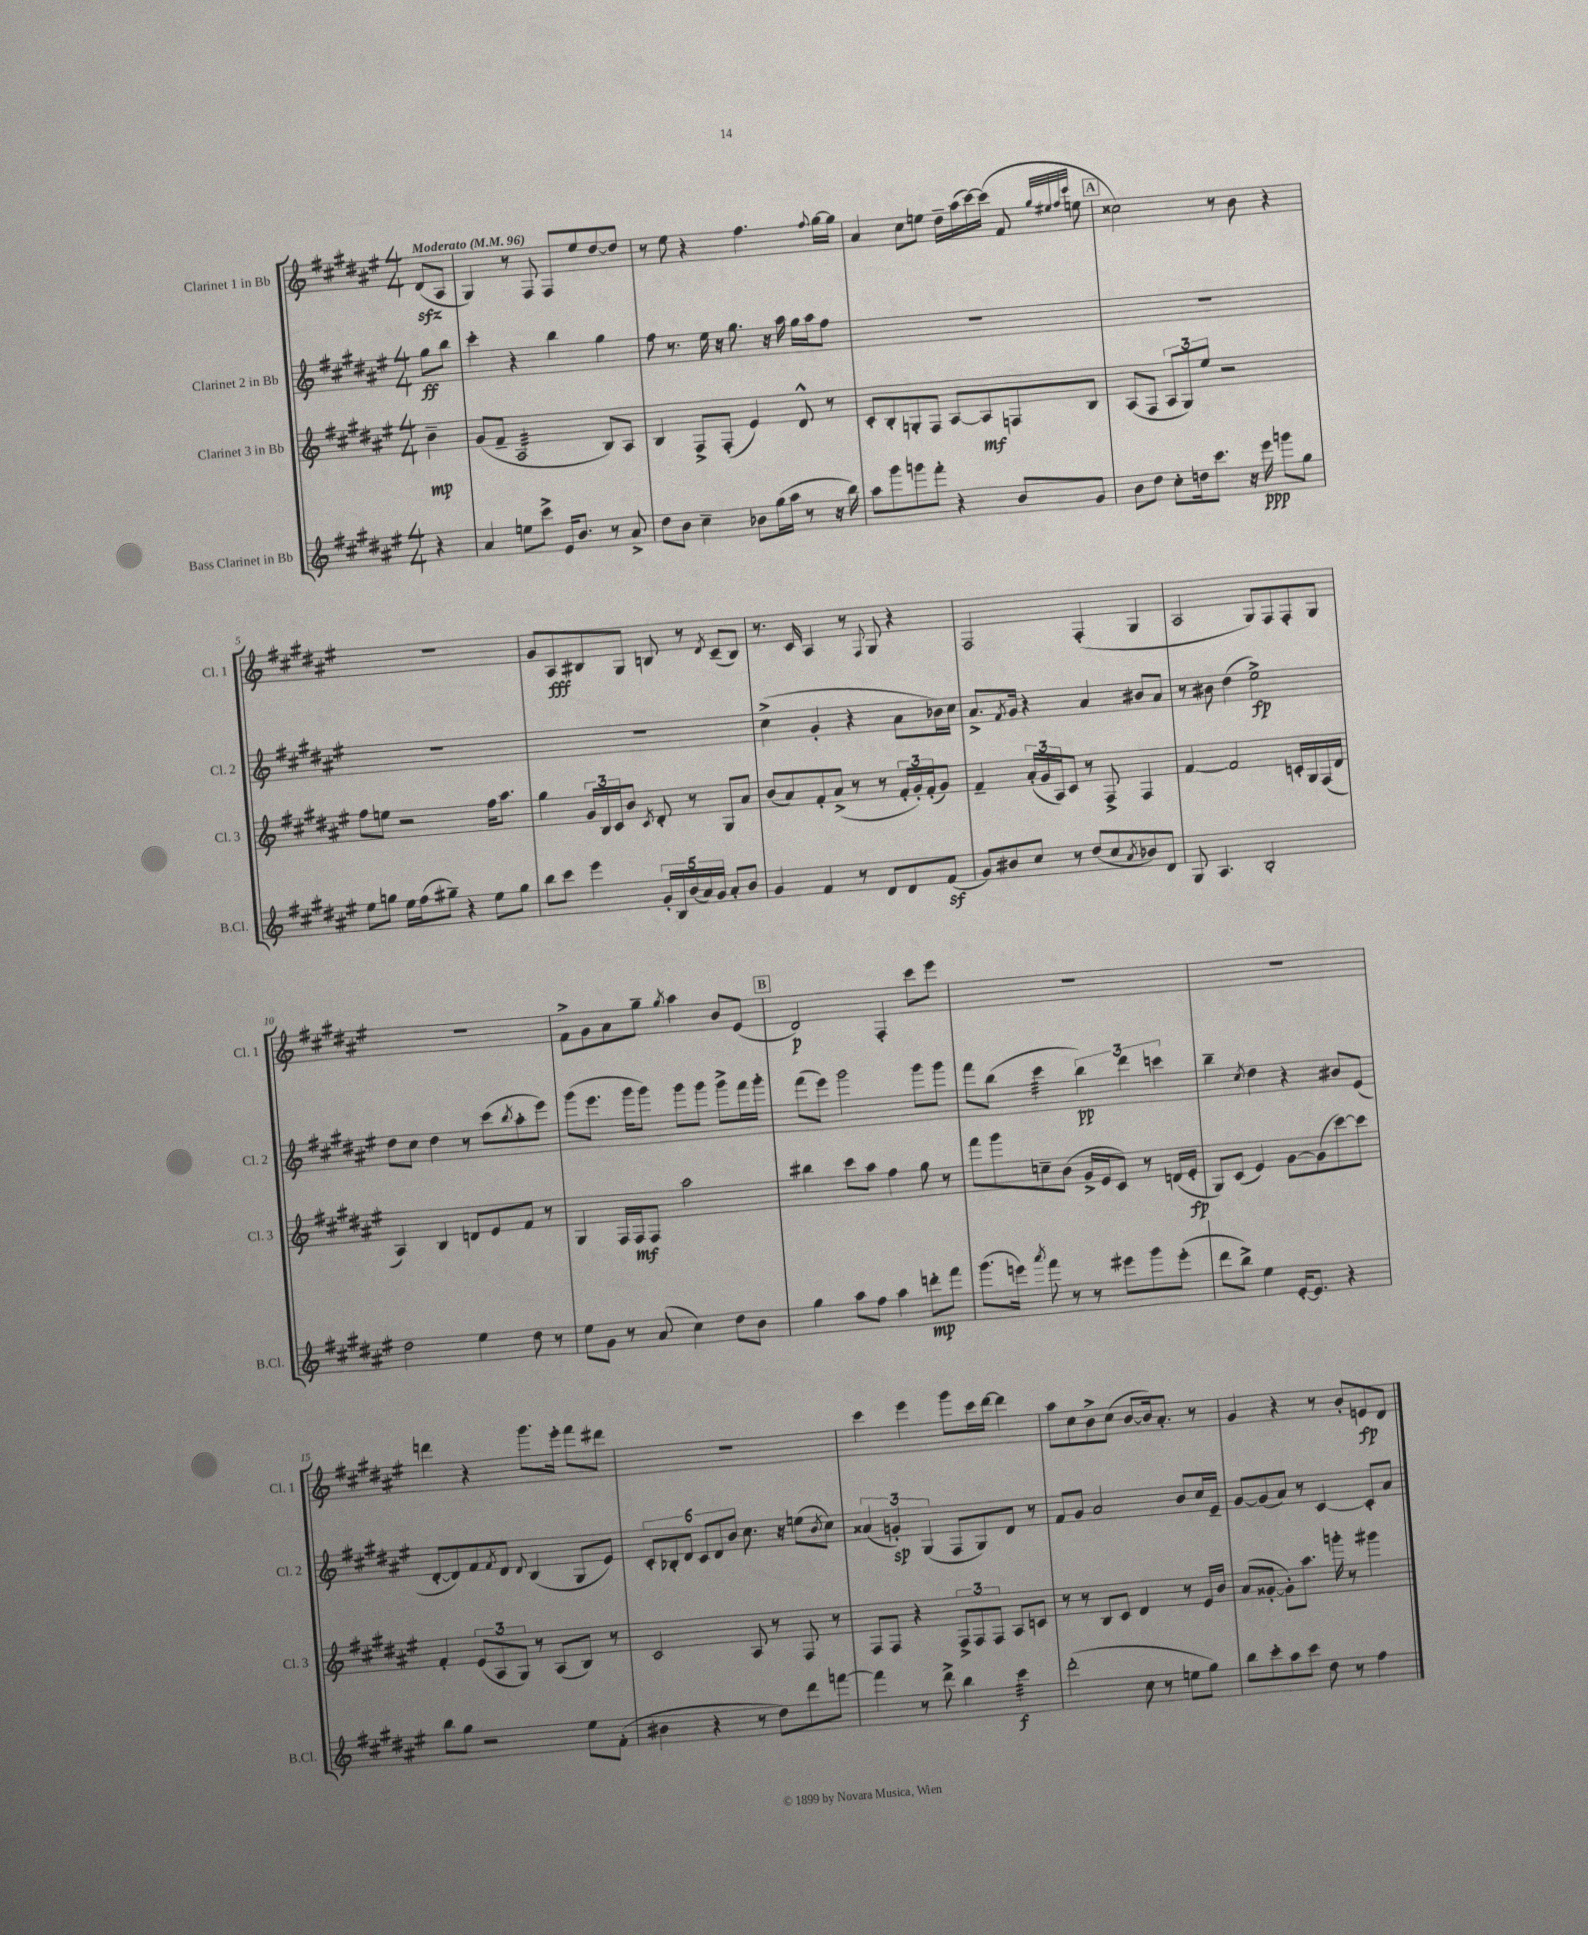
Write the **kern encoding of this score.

**kern	**dynam	**kern	**dynam	**kern	**dynam	**kern	**dynam
*part4	*part4	*part3	*part3	*part2	*part2	*part1	*part1
*staff4	*staff4	*staff3	*staff3	*staff2	*staff2	*staff1	*staff1
*I"Bass Clarinet in Bb	*	*I"Clarinet 3 in Bb	*	*I"Clarinet 2 in Bb	*	*I"Clarinet 1 in Bb	*
*I'B.Cl.	*	*I'Cl. 3	*	*I'Cl. 2	*	*I'Cl. 1	*
*clefG2	*	*clefG2	*	*clefG2	*	*clefG2	*
*k[f#c#g#d#a#e#]	*	*k[f#c#g#d#a#e#]	*	*k[f#c#g#d#a#e#]	*	*k[f#c#g#d#a#e#]	*
*M4/4	*	*M4/4	*	*M4/4	*	*M4/4	*
*MM96	*	*MM96	*	*MM96	*	*MM96	*
=	=	=	=	=	=	=	=
!	!	!	!	!	!	!LO:TX:a:B:t=Moderato	!
4r	.	4b~\	mp	8gg#\L	ff	(8d#zz/L	.
.	.	.	.	8bb\J	.	8A#/J	.
=1	=1	=1	=1	=1	=1	=1	=1
4a#/	.	(8g#/L	.	4ccc#'\	.	4G#/)	.
.	.	8f#~/J	.	.	.	.	.
*	*	*tremolo	*	*	*	*	*
8een\L	.	32A#/LLL	.	4r	.	8r	.
.	.	32A#/	.	.	.	.	.
.	.	32A#/	.	.	.	.	.
.	.	32A#/	.	.	.	.	.
8ccc#^\J	.	32A#/	.	.	.	8F#/	.
.	.	32A#/	.	.	.	.	.
.	.	32A#/	.	.	.	.	.
.	.	32A#/	.	.	.	.	.
16e#/KL	.	32A#/	.	4bb\	.	8F#/L	.
.	.	32A#/	.	.	.	.	.
8.b/J	.	32A#/	.	.	.	.	.
.	.	32A#/	.	.	.	.	.
.	.	32A#/	.	.	.	8ee#/	.
.	.	32A#/	.	.	.	.	.
.	.	32A#/	.	.	.	.	.
.	.	32A#/JJJ	.	.	.	.	.
*	*	*Xtremolo	*	*	*	*	*
8r	.	8B/L)	.	4gg#\	.	[8dd#/	.
8a#^/	.	8A#/J	.	.	.	8dd#/J]	.
=2	=2	=2	=2	=2	=2	=2	=2
8dd#\L	.	4B/	.	8ff#\	.	8r	.
8b\J	.	.	.	8.r	.	8ee#\	.
4cc#~\	.	8F#^/L	.	.	.	4r	.
.	.	.	.	16ee#\	.	.	.
.	.	(8F#'/J	.	16r	.	.	.
.	.	.	.	8.gg#\	.	.	.
8b-X\L	.	4e#/)	.	.	.	4.ff#\	.
(16gg#\L	.	.	.	16r	.	.	.
16aa#\JJ	.	.	.	16aa#\	.	.	.
8r	.	8d#^^/	.	16gg#\LL	.	.	.
.	.	.	.	16aa#\J	.	.	.
.	.	.	.	.	.	8qqff#/	.
16r	.	8r	.	8ff#\J	.	[16gg#\LL	.
16bb\)	.	.	.	.	.	16gg#\JJ]	.
=3	=3	=3	=3	=3	=3	=3	=3
8aa#\L	.	8c#'/L	.	1r	.	4a#/	.
8ggg#\	.	8B'/	.	.	.	.	.
8gggn\	.	8Gn'/	.	.	.	8cc#\L	.
8fff#'\J	.	8F#/J	.	.	.	8een\J	.
4r	.	[8A#/L	.	.	.	16dd#~\LL	.
.	.	.	.	.	.	(16aa#\	.
.	.	8A#/]	mf	.	.	[16ccc#\)	.
.	.	.	.	.	.	(16ccc#\JJ]	.
8b/L	.	8Fn/	.	.	.	8f#/	.
.	.	.	.	.	.	32qqgg#/LLL	.
.	.	.	.	.	.	32qqee#X/	.
.	.	.	.	.	.	32qqff#/	.
.	.	.	.	.	.	32qqccc#/JJJ	.
8g#/J	.	8B/J	.	.	.	8een\	.
!!LO:REH:place=s1:t=A
=4	=4	=4	=4	=4	=4	=4	=4
8b\L	.	(8A#/L	.	1r	.	2cc##X\)	.
8dd#\J	.	8F#/J	.	.	.	.	.
8cc#'\L	.	12A#/L	.	.	.	.	.
.	.	12G#/)	.	.	.	.	.
16ddn\k	.	.	.	.	.	.	.
.	.	12ee#/J	.	.	.	.	.
8.ccc#\J	.	.	.	.	.	.	.
.	.	2r	.	.	.	8r	.
16r	.	.	.	.	.	8b\	.
16eee#\	ppp	.	.	.	.	.	.
8gggn\L	.	.	.	.	.	4r	.
8gg#\J	.	.	.	.	.	.	.
!!LO:LB:g=z
=5	=5	=5	=5	=5	=5	=5	=5
8ee#\L	.	8ff#\L	.	1r	.	1r	.
8ggn\J	.	8een\J	.	.	.	.	.
16ee#\LL	.	2r	.	.	.	.	.
(16ff#\J	.	.	.	.	.	.	.
8gg#X~\J)	.	.	.	.	.	.	.
4r	.	.	.	.	.	.	.
8ee#\L	.	16ff#\KL	.	.	.	.	.
.	.	8.aa#\J	.	.	.	.	.
8gg#\J	.	.	.	.	.	.	.
=6	=6	=6	=6	=6	=6	=6	=6
8bb\L	.	4gg#\	.	1r	.	8g#/L	.
8ccc#\J	.	.	.	.	.	8A#/	fff
4eee#\	.	24g#/LL	.	.	.	8B#X/	.
.	.	24B/	.	.	.	.	.
.	.	24c#/J	.	.	.	.	.
.	.	8b/J	.	.	.	8G#/J	.
.	.	8qc#/	.	.	.	.	.
20g#'/LL	.	8d#'/	.	.	.	8Bn/	.
20B/	.	.	.	.	.	.	.
(20b/	.	.	.	.	.	.	.
.	.	8r	.	.	.	8r	.
20a#/)	.	.	.	.	.	.	.
20g#/JJ	.	.	.	.	.	.	.
.	.	.	.	.	.	8qd#/	.
8a#'/L	.	8G#/L	.	.	.	(8c#~/L	.
8b/J	.	8a#/J	.	.	.	8B/J)	.
=7	=7	=7	=7	=7	=7	=7	=7
4g#/	.	(8b/L	.	(4cc#^\	.	8.r	.
.	.	8a#/)	.	.	.	.	.
.	.	.	.	.	.	16c#/	.
4f#/	.	8f#'/	.	4g#'/	.	4A#/	.
.	.	(8a#^/J	.	.	.	.	.
8r	.	8r	.	4r	.	8r	.
.	.	.	.	.	.	8qqF#/	.
8d#/L	.	8r	.	.	.	8G#/	.
8d#/	.	24f#'/LL	.	8a#\L	.	4r	.
.	.	24g#'/)	.	.	.	.	.
.	.	(24f#'/J	.	.	.	.	.
(8f#z/J	.	8g#/J)	.	16b-X\L)	.	.	.
.	.	.	.	16cc#\JJ	.	.	.
=8	=8	=8	=8	=8	=8	=8	=8
8g#/L)	.	4f#~/	.	8.a#^/L	.	2F#/	.
8b#X/	.	.	.	.	.	.	.
.	.	.	.	8qf#/	.	.	.
.	.	.	.	16g#/Jk	.	.	.
8cc#/J	.	(24a#'/LL	.	4r	.	.	.
.	.	24g#/	.	.	.	.	.
.	.	24A#/J)	.	.	.	.	.
8r	.	8c#/J	.	.	.	.	.
(8dd#/L	.	8r	.	4a#/	.	(4F#'/	.
8cc#/	.	8F#^/	.	.	.	.	.
8qa#/	.	.	.	.	.	.	.
8b-X/)	.	4F#/	.	8b#X/L	.	4G#/	.
8d#/J	.	.	.	8a#/J	.	.	.
=9	=9	=9	=9	=9	=9	=9	=9
8G#/	.	[4f#/	.	8r	.	2A#/	.
4.A#/	.	.	.	8b#X\	.	.	.
.	.	2f#/]	.	(4dd#\	.	.	.
2B'/	.	.	.	2ee#^\)	fp	8G#/L)	.
.	.	.	.	.	.	8F#/	.
.	.	16cn'/LL	.	.	.	8F#'/	.
.	.	16G#/	.	.	.	.	.
.	.	(16F#/	.	.	.	8G#/J	.
.	.	16d#/JJ	.	.	.	.	.
!!LO:LB:g=z
=10	=10	=10	=10	=10	=10	=10	=10
2dd#\	.	4A#/)	.	8dd#\L	.	1r	.
.	.	.	.	8cc#\J	.	.	.
.	.	4B/	.	4dd#\	.	.	.
4ee#\	.	8dn/L	.	8r	.	.	.
.	.	8e#/	.	(8ccc#\L	.	.	.
.	.	.	.	8qbb/	.	.	.
8dd#\	.	8f#/J	.	8aa#'\	.	.	.
8r	.	8r	.	8eee#\J)	.	.	.
=11	=11	=11	=11	=11	=11	=11	=11
8ee#\L	.	4G#/	.	(8ggg#\L	.	8f#^\L	.
8g#\J	.	.	.	8.eee#\J	.	8g#\	.
8r	.	16F#/LL	.	.	.	8a#\	.
.	.	16F#/J	mf	16ggg#\KL	.	.	.
(8a#/	.	8F#/J	.	8ggg#\J)	.	8gg#~\J	.
.	.	.	.	.	.	8qgg#/	.
4cc#\)	.	2aa#\	.	8ggg#\L	.	4aa#\	.
.	.	.	.	8ggg#\J	.	.	.
8dd#\L	.	.	.	8ggg#^\L	.	8b/L	.
8b\J	.	.	.	16fff#\L	.	(8e#/J	.
.	.	.	.	16ggg#'\JJ	.	.	.
!!LO:REH:place=s1:t=B
=12	=12	=12	=12	=12	=12	=12	=12
4gg#\	.	4bb#X\	.	(8fff#\L	.	2d#/)	p
.	.	.	.	8eee#\J)	.	.	.
8aa#\L	.	8ccc#\L	.	2ggg#\	.	.	.
8ff#\J	.	8aa#\J	.	.	.	.	.
4aa#\	.	4ff#\	.	.	.	4F#'/	.
8dddn'\L	mp	8gg#\	.	8ggg#\L	.	8ccc#\L	.
8fff#\J	.	8r	.	8ggg#\J	.	8eee#\J	.
=13	=13	=13	=13	=13	=13	=13	=13
(8.ggg#\L	.	8fff#\L	.	8fff#\L	.	1r	.
.	.	8ggg#\	.	(8bb\J	.	.	.
16eeen\Jk)	.	.	.	.	.	.	.
8qaaa#/	.	.	.	.	.	.	.
*	*	*	*	*tremolo	*	*	*
8fff#\	.	8ccn~\	.	32ccc#\LLL	.	.	.
.	.	.	.	32ccc#\	.	.	.
.	.	.	.	32ccc#\	.	.	.
.	.	.	.	32ccc#\	.	.	.
8r	.	(8b\J	.	32ccc#\	.	.	.
.	.	.	.	32ccc#\	.	.	.
.	.	.	.	32ccc#\	.	.	.
.	.	.	.	32ccc#\JJJ	.	.	.
*	*	*	*	*Xtremolo	*	*	*
8r	.	16g#^/LL	.	6bb\)	pp	.	.
.	.	16e#/J	.	.	.	.	.
8eee#X\L	.	8c#/J)	.	.	.	.	.
.	.	.	.	6ddd#\	.	.	.
8ggg#\	.	8r	.	.	.	.	.
.	.	.	.	6cccn\	.	.	.
(8eee#'\J	.	(16dn/LL	.	.	.	.	.
.	.	16e#'/JJ	fp	.	.	.	.
=14	=14	=14	=14	=14	=14	=14	=14
8ddd#\L	.	8G#/L)	.	4bb~\	.	1r	.
8bb^\J)	.	(8c#/J	.	.	.	.	.
.	.	.	.	8qcc#/	.	.	.
4ee#\	.	4e#/)	.	4dd#\	.	.	.
[16e#'/KL	.	[8g#\L	.	4r	.	.	.
8.e#/J]	.	.	.	.	.	.	.
.	.	(8g#\]	.	.	.	.	.
4r	.	[8ccc#\)	.	8b#X/L	.	.	.
.	.	8ccc#\J]	.	(8e#/J	.	.	.
!!LO:LB:g=z
=15	=15	=15	=15	=15	=15	=15	=15
8bb\L	.	4f#'/	.	[8d#'/L	.	4dddn\	.
8gg#\J	.	.	.	8d#/])	.	.	.
2r	.	(12e#/L	.	8f#/	.	4r	.
.	.	12A#/	.	.	.	.	.
.	.	.	.	8qf#/	.	.	.
.	.	.	.	8d#/J	.	.	.
.	.	12G#/J)	.	.	.	.	.
.	.	.	.	8qqd#/	.	.	.
.	.	8r	.	(4B/	.	8.ggg#\L	.
.	.	(8A#/L	.	.	.	.	.
.	.	.	.	.	.	16eee#'\Jk	.
8ee#\L	.	8B/J)	.	8G#/L	.	8fff#\L	.
(8f#'\J	.	8r	.	8e#/J)	.	8ddd#X\J	.
=16	=16	=16	=16	=16	=16	=16	=16
4b#X\	.	2c#/	.	12c#'/L	.	1r	.
.	.	.	.	12B-X'/	.	.	.
.	.	.	.	12d#/J	.	.	.
4r	.	.	.	12c#/L	.	.	.
.	.	.	.	12d#/	.	.	.
.	.	.	.	12b/J	.	.	.
8r	.	8A#/	.	8.cc#\	.	.	.
8dd#\L)	.	8r	.	.	.	.	.
.	.	.	.	16r	.	.	.
8ddd#\	.	8F#/	.	(8een\L	.	.	.
.	.	.	.	8qb/	.	.	.
[8fffn\J	.	8r	.	8cc#\J)	.	.	.
=17	=17	=17	=17	=17	=17	=17	=17
4fff\]	.	8F#/L	.	(6a##X/	.	4ccc#\	.
.	.	8F#/J	.	.	.	.	.
.	.	.	.	6gn'/)	sp	.	.
8r	.	4r	.	.	.	4eee#\	.
.	.	.	.	(6G#/	.	.	.
8ddd#^\	.	.	.	.	.	.	.
4bb\	.	12F#^/L	.	8F#/L	.	8ggg#\L	.
.	.	12F#/	.	.	.	.	.
.	.	.	.	8G#/)	.	16ccc#\L	.
.	.	12F#/J	.	.	.	.	.
.	.	.	.	.	.	[16ddd#\JJ	.
*tremolo	*	*	*	*	*	*	*
32ccc#\LLL	f	8A#/L	.	8d#/J	.	4ddd#\]	.
32ccc#\	.	.	.	.	.	.	.
32ccc#\	.	.	.	.	.	.	.
32ccc#\	.	.	.	.	.	.	.
32ccc#\	.	8cn/J	.	8r	.	.	.
32ccc#\	.	.	.	.	.	.	.
32ccc#\	.	.	.	.	.	.	.
32ccc#\JJJ	.	.	.	.	.	.	.
*Xtremolo	*	*	*	*	*	*	*
=18	=18	=18	=18	=18	=18	=18	=18
(2ddd#'\	.	8r	.	8f#/L	.	8aa#\L	.
.	.	8r	.	8g#/J	.	8cc#\	.
.	.	8B/L	.	2a#/	.	8b^\	.
.	.	8c#/J	.	.	.	(8cc#\J	.
8cc#\	.	4d#/	.	.	.	[8b/L	.
8r	.	.	.	.	.	16b/k])	.
.	.	.	.	.	.	8.a#'/J	.
8een\L	.	8r	.	8b/L	.	.	.
8gg#\J)	.	16e#/LL	.	16cc#/L	.	8r	.
.	.	16b/JJ	.	16e#~/JJ	.	.	.
=19	=19	=19	=19	=19	=19	=19	=19
8bb\L	.	(8a#/L	.	[8g#/L	.	4g#/	.
8ccc#'\	.	[8g##X'/J	.	(8g#/]	.	.	.
8aa#\	.	8g##'\L])	.	8a#/J)	.	4r	.
8ccc#\J	.	8.aa#\J	.	8r	.	.	.
8dd#\	.	.	.	[4c#/	.	8r	.
.	.	16gggn'\	.	.	.	.	.
8r	.	8r	.	.	.	8b'/L	.
4ff#\	.	4ggg#X\	.	8c#'/L]	.	8en/	fp
.	.	.	.	8a#/J	.	8d#/J	.
==	==	==	==	==	==	==	==
*-	*-	*-	*-	*-	*-	*-	*-
